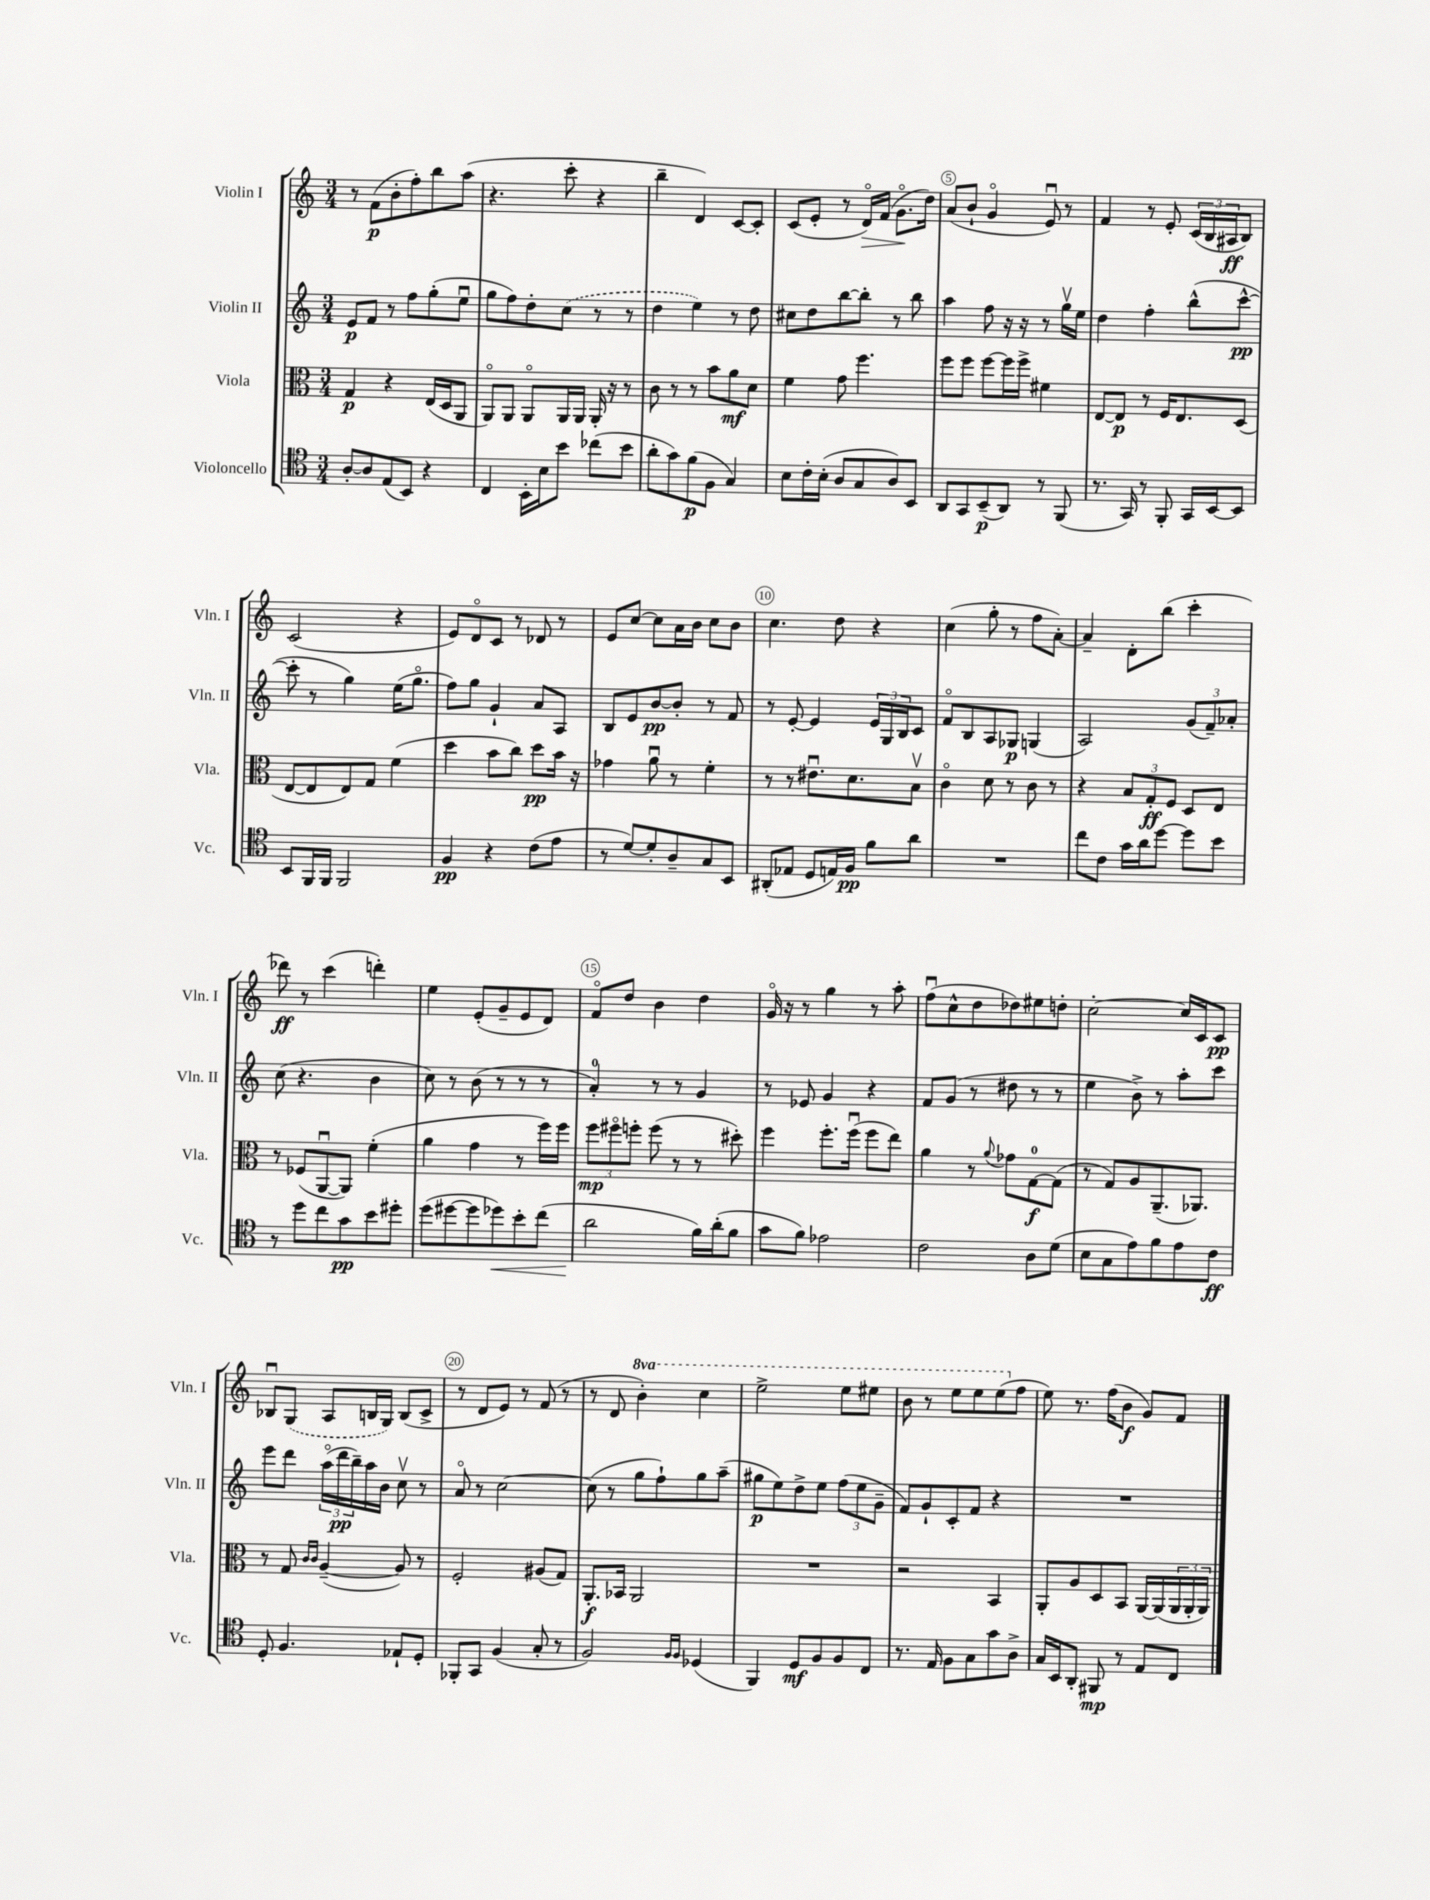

**kern	**kern	**kern	**kern
*staff4	*staff3	*staff2	*staff1
*clefC4	*clefC3	*clefG2	*clefG2
*k[]	*k[]	*k[]	*k[]
*M3/4	*M3/4	*M3/4	*M3/4
[8A'	4G	8e	8r
8A]	.	8f	(8f
(8E	4r	8r	8b'
8BB)	.	8ff	8ff')
4r	(16E	(8gg'	8bb
.	16D	.	.
.	8AA	8eeu	(8aa
=	=	=	=
4C	8AAo)	8gg	4.r
.	8AA	8ff)	.
16BB'	8AAo	8dd'	.
16B	.	.	.
8b	16AA	(8cc	8ccc'
.	16AA	.	.
(8cc-	16AA'	8r	4r
.	16r	.	.
8b	8r	8r	.
=	=	=	=
8a'	8c	4dd	4bb~
8g)	8r	.	.
(8f	8r	4ee)	4d)
8F	8b	.	.
4G)	8a	8r	[8c
.	8d	8dd	8c']
=	=	=	=
8B	4f	8cc#	(8c
16c'	.	8dd	8e'
(16B'	.	.	.
8A	8g	[8bb	8r
8G	4.ff	8bb']	16do)
.	.	.	(16f
8A)	.	8r	8.go
8BB	.	8bb	.
.	.	.	16dd)
=	=	=	=
8AA	8ff	4aa	(8a
8GG	8ff	.	8b`
(8BB~	[8ff	8ff	4go
8AA)	16ff]	16r	.
.	16ff^	16r	.
8r	4f#	8r	8eu)
(8FF	.	16ggv	8r
.	.	16ee	.
=	=	=	=
8.r	[8E	4dd	4f
.	8E]	.	.
16GG)	.	.	.
8r	8r	4ff'	8r
8FF'	16F	.	8e'
.	8.E	.	.
16GG	.	(8bb^^	(24c
.	.	.	24B
[16BB	.	.	.
.	.	.	24A#
8BB]	(8D	[8ccc^^	8B)
=	=	=	=
8BB	[8E	8ccc']	(2c
16FF	8E]	8r	.
16FF	.	.	.
2FF	8E)	4gg)	.
.	8G	.	.
.	(4f	(16ee	4r
.	.	8.ggo	.
=	=	=	=
4F	4dd	8ff)	8e)
.	.	8gg	8do
4r	8b	4g`	8c
.	8cc)	.	8r
(8c	8dd	8a	8d-
8e	16b	8A	8r
.	16r	.	.
=	=	=	=
8r	4g-	8B	8e
[8d)	.	8e	[8cc
8d']	8au	[8b	8cc]
8A~	8r	8b']	16a
.	.	.	16b
8G	4f'	8r	8cc
8BB	.	8f	8b
=	=	=	=
(8AA#'	8r	8r	4.cc
8E-	8r	[8e'	.
8D	8.e#u	4e]	.
16E)	.	.	8dd
16F	8.d	.	.
8f	.	24e	4r
.	.	24G	.
.	.	24B	.
8a	8Bv	8c	.
=	=	=	=
2.r	4co	8fo	(4cc
.	.	8B	.
.	8d	8A	8gg'
.	8r	8G-	8r
.	8c	(4G	8ff
.	8r	.	[8a')
=	=	=	=
8cc	4r	2A)	4a~]
8c	.	.	.
16g	12B	.	8d'
16a	.	.	.
.	12G'	.	.
[8dd	.	.	(8bb
.	12F	.	.
8dd]	8D	(12g	4ccc'
.	.	12f~)	.
8b	8E	.	.
.	.	12a-'	.
=	=	=	=
8r	8r	(8cc	8ddd-)
8dd	(8F-	4.r	8r
8cc	[8AAu	.	(4ccc
8g	8AA])	.	.
8b	(4f'	4b	4ddd')
8dd#'	.	.	.
=	=	=	=
(8dd	4a	8cc)	4ee
[8dd#	.	8r	.
8dd#]	4g	(8b	(8e'
8dd-)	.	8r	8g~
8b'	8r	8r	8e
(8cc	16ff)	8r	8d)
.	16ff	.	.
=	=	=	=
2a	12ff	4a')	8fo
.	12ff#o	.	.
.	.	.	8dd
.	12ff'	.	.
.	(8ff	8r	4b
.	8r	8r	.
16f)	8r	4g	4dd
(16a'	.	.	.
8f	8dd#')	.	.
=	=	=	=
8g	4ff	8r	16go
.	.	.	16r
8f)	.	8e-	8r
2e-	8.ff'	4g	4gg
.	(16ffu	.	.
.	8ff	4r	8r
.	8ee)	.	8aa'
=	=	=	=
2c	4a	8f	(8ffu
.	.	(8g	8cc^^
.	8r	8r	8dd
.	8qqa	.	.
.	8g-	8dd#	8dd-)
8A	[8G	8r	8ee#
(8d	(8G]	8r	8dd'
=	=	=	=
8B	8r	4ee	[2cc'
8G	8G)	.	.
8e)	8A	8b^)	.
8f	(8.AA~	8r	.
8e	.	8aa'	16cc]
.	8.AA-)	.	16c
8c	.	8ccc	8c
=	=	=	=
8D'	8r	8eee	8B-u
4.F	8G	8ddd	(8G
.	16qqc	.	.
.	16qqc	.	.
.	([4A~	(24aao	8A
.	.	24ddd	.
.	.	24bb~)	.
.	.	16aa	16B
.	.	16b	16G)
8E-`	8A])	8ccv	(8B
8D'	8r	8r	8c^
=	=	=	=
8FF-'	2F'	8ao	8r
8GG	.	8r	8d
(4F	.	[2cc	8e)
.	.	.	8r
8G'	(8A#	.	(8f
8r	8G)	.	8r
=	=	=	=
2F)	8.AA'	(8cc]	8r
.	.	8r	8d
.	16BB-	.	.
.	2AA	8gg	4bb')
.	.	8ff`)	.
16qqF	.	.	.
16qqF	.	.	.
(4D-	.	8gg	4ccc
.	.	(8aa~	.
=	=	=	=
4FF)	2.r	8gg#	2eee^
.	.	8ee)	.
8D	.	8dd^	.
8F	.	8ee	.
8F	.	(12ff	8eee
.	.	12ee	.
8C	.	.	8eee#
.	.	12g~	.
=	=	=	=
8.r	2r	8f)	8bb
.	.	8g`	8r
16E	.	.	.
8F	.	8c'	8eee
8G	.	8f	8eee
8g	4BB	4r	(8eee
8A^	.	.	8ff
=	=	=	=
16G	8AA'	2.r	8ee)
16BB	.	.	.
8AA'	8A	.	8.r
8FF#	8D	.	.
.	.	.	(16ff
8r	8BB	.	8b
8E	[16AA	.	8g)
.	(16AA]	.	.
8C	24AA	.	8f
.	24AA'	.	.
.	24AA)	.	.
==	==	==	==
*-	*-	*-	*-
